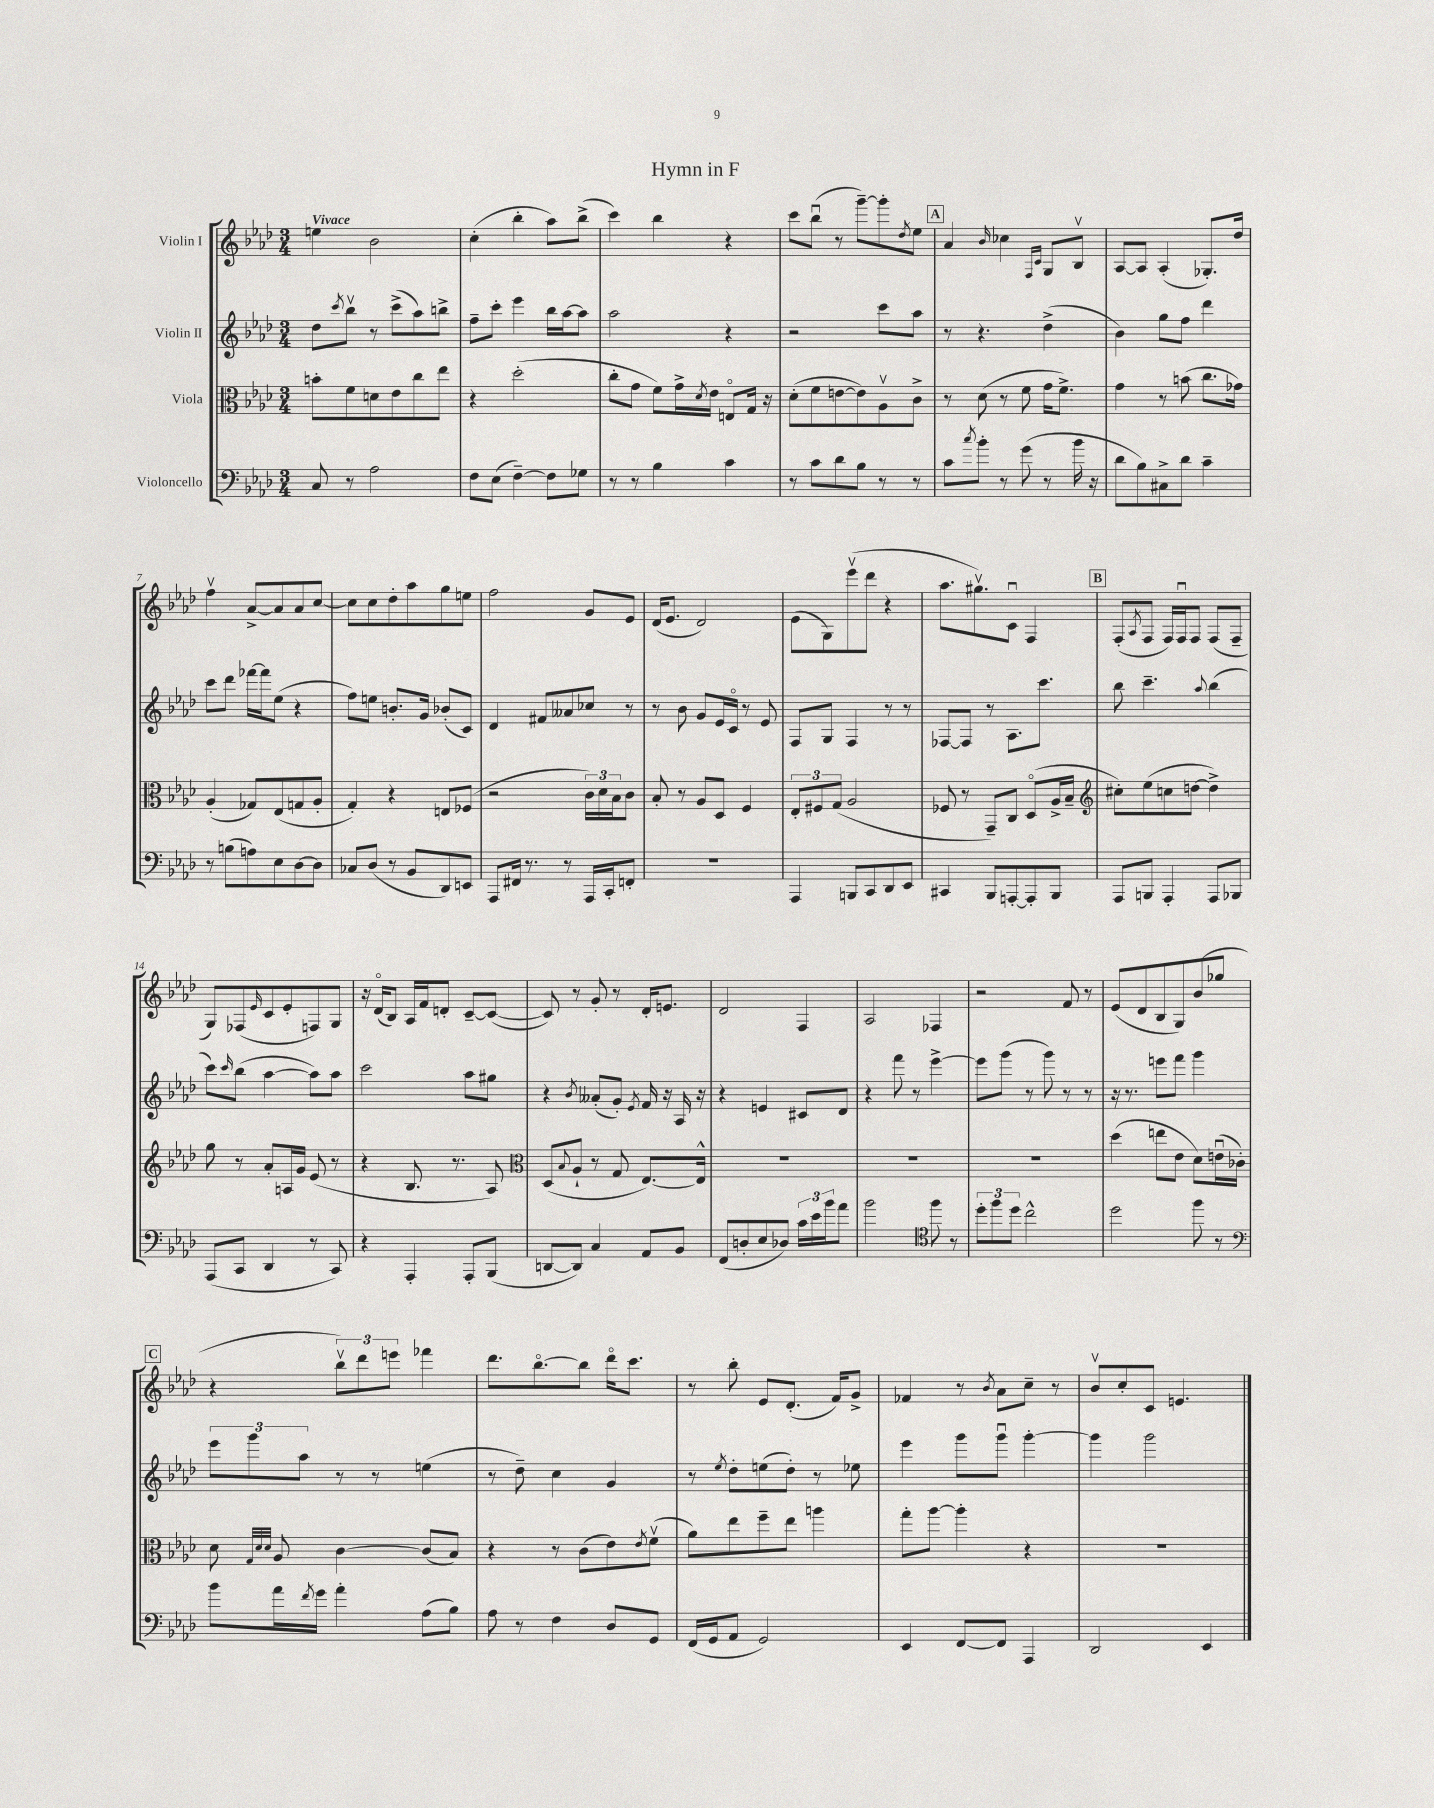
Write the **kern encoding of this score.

**kern	**kern	**kern	**kern
*part4	*part3	*part2	*part1
*staff4	*staff3	*staff2	*staff1
*I"Violoncello	*I"Viola	*I"Violin II	*I"Violin I
*clefF4	*clefC3	*clefG2	*clefG2
*k[b-e-a-d-]	*k[b-e-a-d-]	*k[b-e-a-d-]	*k[b-e-a-d-]
*M3/4	*M3/4	*M3/4	*M3/4
=1	=1	=1	=1
!	!	!	!LO:TX:a:B:t=Vivace
8C/	8bn'\L	8dd-\L	4een\
.	.	8qccc/	.
8r	8f\	8bb-v\J	.
2A-\	8dn\	8r	2b-\
.	8e-\	(8ccc^\L	.
.	8cc\	8aa-\)	.
.	8ee-\J	8bbn^\J	.
=2	=2	=2	=2
8F\L	4r	8ff~\L	(4cc'\
(8E-\J	.	8ccc'\J	.
[4F~\)	(2dd-'\	4eee-\	4bb-'\
8F\L]	.	16bb-\LL	8aa-\L)
.	.	[16aa-\J	.
8G-X\J	.	8aa-\J]	(8bb-^\J
=3	=3	=3	=3
8r	8cc'\L	2aa-\	4ccc\)
8r	8g\J	.	.
4B-\	8f\L)	.	4bb-\
.	16g^\L	.	.
.	8qd-/	.	.
.	16e-\JJ	.	.
4c\	8En/L	4r	4r
.	16G/Jk	.	.
.	16r	.	.
=4	=4	=4	=4
8r	(8d-'\L	2r	8ccc\L
8c\L	8f\	.	(8bb-u\J
8d-\	[8en\	.	8r
8B-\J	8e\])	.	[8ggg~\L)
8r	8A-v\	8ccc\L	8ggg'\]
.	.	.	8qdd-/
8r	8c^\J	8aa-\J	8ee-\J
!!LO:REH:place=s1:t=A
=5	=5	=5	=5
8c\L	8r	8r	4a-/
8qcc/	.	.	.
8b-'\J	(8d-\	4.r	.
.	.	.	16qqb-/
8r	8r	.	4cc-X\
(8g\	8f\	.	.
.	.	.	16qqF/LL
.	.	.	16qqc/JJ
8r	16g\KL	(4dd-^\	8G/L
.	8.f^\J)	.	.
16b-\	.	.	8B-v/J
16r	.	.	.
=6	=6	=6	=6
8d-\L	4g\	4b-\)	[8A-/L
8B-\)	.	.	8A-/J]
8C#X^\	8r	8gg\L	(4A-'/
8d-\J	(8bn\	8ff\J	.
4c~\	8.cc\L	4ddd-\	8.G-X'/L)
.	16g-X\Jk)	.	16dd-/Jk
!!LO:LB:g=z
=7	=7	=7	=7
8r	(4A-'/	8ccc\L	4ffv\
(8Bn\L	.	8ddd-\J	.
8An\)	8G-X/L)	[16fff-X\LL	[8a-^/L
.	.	16fff-\J]	.
8E-\	(8E-/	(8ee-\J	8a-/]
[8D-\	8Gn/	4r	8a-/
8D-\J]	8A-'/J	.	[8cc/J
=8	=8	=8	=8
8C-X/L	4G'/)	8ff\L)	8cc\L]
(8D-/J	.	8een\J	8cc\
8r	4r	8.bn'/L	8dd-'\
8BB-/L	.	.	8aa-\
.	.	16g/Jk	.
8DD-/)	8En/L	(8b-X'/L	8gg\
8EEn/J	(8F-X/J	8c/J)	8een\J
=9	=9	=9	=9
8AAA-/L	2r	4d-/	2ff\
16FF#X/Jk	.	.	.
8.r	.	.	.
.	.	8f#X/L	.
8r	.	8a--X/	.
16AAA-/LL	24c\LL)	8cc-X/J	8g/L
.	24d-\	.	.
16CC'/J	.	.	.
.	24B-\J	.	.
8FFn'/J	8c\J	8r	8e-/J
=10	=10	=10	=10
2.r	8B-'/	8r	(16d-/KL
.	.	.	8.e-/J
.	8r	8b-\	.
.	8A-/L	8g/L	2d-/)
.	8D-/J	16e-/L	.
.	.	16c/JJ	.
.	4F/	8r	.
.	.	8e-/	.
=11	=11	=11	=11
4AAA-/	12E-'/L	8F/L	(8e-\L
.	12F#X/	.	.
.	.	8G/J	8G\)
.	(12G/J	.	.
8BBBn/L	2A-/	4F/	(8eee-v\
8CC/	.	.	8ddd-\J
8DD-/	.	8r	4r
8EE-/J	.	8r	.
=12	=12	=12	=12
4CC#X/	8F-X/	[8F-X/L	8.aa-\L
.	8r	8F-/J]	.
.	.	.	8.gg#Xv\)
8BBB-/L	8GG~/L)	8r	.
[8AAAn'/	8C/J	8.A-\L	8cu\J
8AAA'/]	(8D-/L	.	4F/
.	.	8.ccc\J	.
8BBB-/J	16A-^/L	.	.
.	16B-~/JJ	.	.
!!LO:REH:place=s1:t=B
=13	=13	=13	=13
*	*clefG2	*	*
8AAA-/L	8cc#X'\L)	8bb-\	(8F'/L
.	.	.	8qA-/
8BBBn/J	(8ee-\	4.ccc~\	8F/J
4AAA-'/	8ccn\	.	16F/LL)
.	.	.	16Fu/J
.	[8ddn\J	.	8F/J
.	.	8qqaa-/	.
8AAA-/L	4dd^\])	(4bb-\	(8F/L
8BBB-X/J	.	.	8F~/J
!!LO:LB:g=z
=14	=14	=14	=14
(8AAA-/L	8gg\	8ccc\L)	8G/L)
.	.	16qqccc/	.
8CC/J	8r	(8bb-\J	(8F-X/
.	.	.	16qqe-/
4DD-/	8a-'/L	[4aa-\	8c/
.	16An/L	.	8e-'/
.	16g/JJ	.	.
8r	(8e-/	8aa-\L])	8Fn/)
8CC/)	8r	8aa-\J	8G/J
=15	=15	=15	=15
4r	4r	2ccc\	16r
.	.	.	(16d-/KL
.	.	.	8B-/J)
4AAA-'/	8.B-/	.	16A-/LL
.	.	.	16f/J
.	.	.	8dn'/J
.	8.r	.	.
8AAA-'/L	.	8aa-\L	[8c~/L
(8BBB-/J	8A-/)	8gg#X\J	(8c/J_
=16	=16	=16	=16
*	*clefC3	*	*
[8DDn/L	(8D-/L	4r	8c/])
.	8qqB-/	.	.
8DD/J])	8A-`/J	.	8r
.	.	8qb-/	.
4C/	8r	(8a--X'/L	8g'/
.	8G/	8g'/J)	8r
.	.	8qe-/	.
8AA-/L	[8.E-/L)	16f/	16d-'/KL
.	.	16r	8.en/J
8BB-/J	.	16A-/	.
.	16E-^^/Jk]	16r	.
=17	=17	=17	=17
(8FF/L	2.r	4r	2d-/
8Dn'/	.	.	.
8E-/	.	4en/	.
8D-X/J)	.	.	.
24c\LL	.	8c#X/L	4F/
24e-\	.	.	.
24b-\J	.	.	.
8a-\J	.	8d-/J	.
=18	=18	=18	=18
2b-\	2.r	4r	2A-/
.	.	8fff\	.
.	.	8r	.
*clefC4	*	*	*
8ff\	.	[4eee-^\	4F-X/
8r	.	.	.
=19	=19	=19	=19
12dd-'\L	2.r	8eee-\L]	2r
12ff\	.	.	.
.	.	(8ggg\J	.
12dd-\J	.	.	.
2cc^^\	.	8r	.
.	.	8ggg\)	.
.	.	8r	8f/
.	.	8r	8r
=20	=20	=20	=20
2dd-\	(4dd-\	16r	(8e-/L
.	.	8.r	.
.	.	.	8d-/
.	8een\L	8eeen\L	8B-/
.	8e-\J	8fff\J	8G/)
8ff\	8d-\L)	4ggg\	(8b-/
8r	(16enu\L	.	8gg-X/J
.	16c-X'\JJ)	.	.
!!LO:LB:g=z
!!LO:REH:place=s1:t=C
=21	=21	=21	=21
*clefF4	*	*	*
8b-\L	8d-\	12eee-\L	4r
.	.	12ggg\	.
.	32qqG/LLL	.	.
.	32qqd-/	.	.
.	32qqd-/JJJ	.	.
16a-\L	8A-/	.	.
.	.	12aa-\J	.
8qf/	.	.	.
16g\JJ	.	.	.
4a-'\	[4c\	8r	12bb-v\L)
.	.	.	12ddd-\
.	.	8r	.
.	.	.	12eeen\J
(8A-\L	(8c/L]	(4een\	4fff-X\
8B-\J)	8B-/J)	.	.
=22	=22	=22	=22
8A-\	4r	8r	8.ddd-\L
8r	.	8dd-~\)	.
.	.	.	[8.bb-\
4F\	8r	4cc\	.
.	(8c\L	.	8bb-\J]
8D-/L	8e-\)	4g/	16ddd-\KL
.	.	.	8.ccc\J
.	8qe-/	.	.
8GG/J	(8fv\J	.	.
=23	=23	=23	=23
(16FF/LL	8a-\L)	8r	8r
16GG/J	.	.	.
.	.	8qee-/	.
8AA-/J	8ee-\	8dd-'\L	8bb-'\
2GG/)	8ff~\	(8een\	8e-/L
.	8ee-\J	8dd-'\J)	(8.d-'/J
.	4aan\	8r	.
.	.	.	16f/KL)
.	.	8ee-X\	8g^/J
=24	=24	=24	=24
4EE-/	8gg'\L	4eee-\	4f-X/
.	[8aa-\J	.	.
[8FF/L	4aa-'\]	8ggg\L	8r
.	.	.	8qb-/
8FF/J]	.	8gggu\J	8a-\L
4AAA-/	4r	[4ggg'\	8cc~\J
.	.	.	8r
=25	=25	=25	=25
2DD-/	2.r	4ggg\]	8b-v/L
.	.	.	8cc'/
.	.	2ggg\	8c/J
.	.	.	4.en/
4EE-/	.	.	.
==	==	==	==
*-	*-	*-	*-
